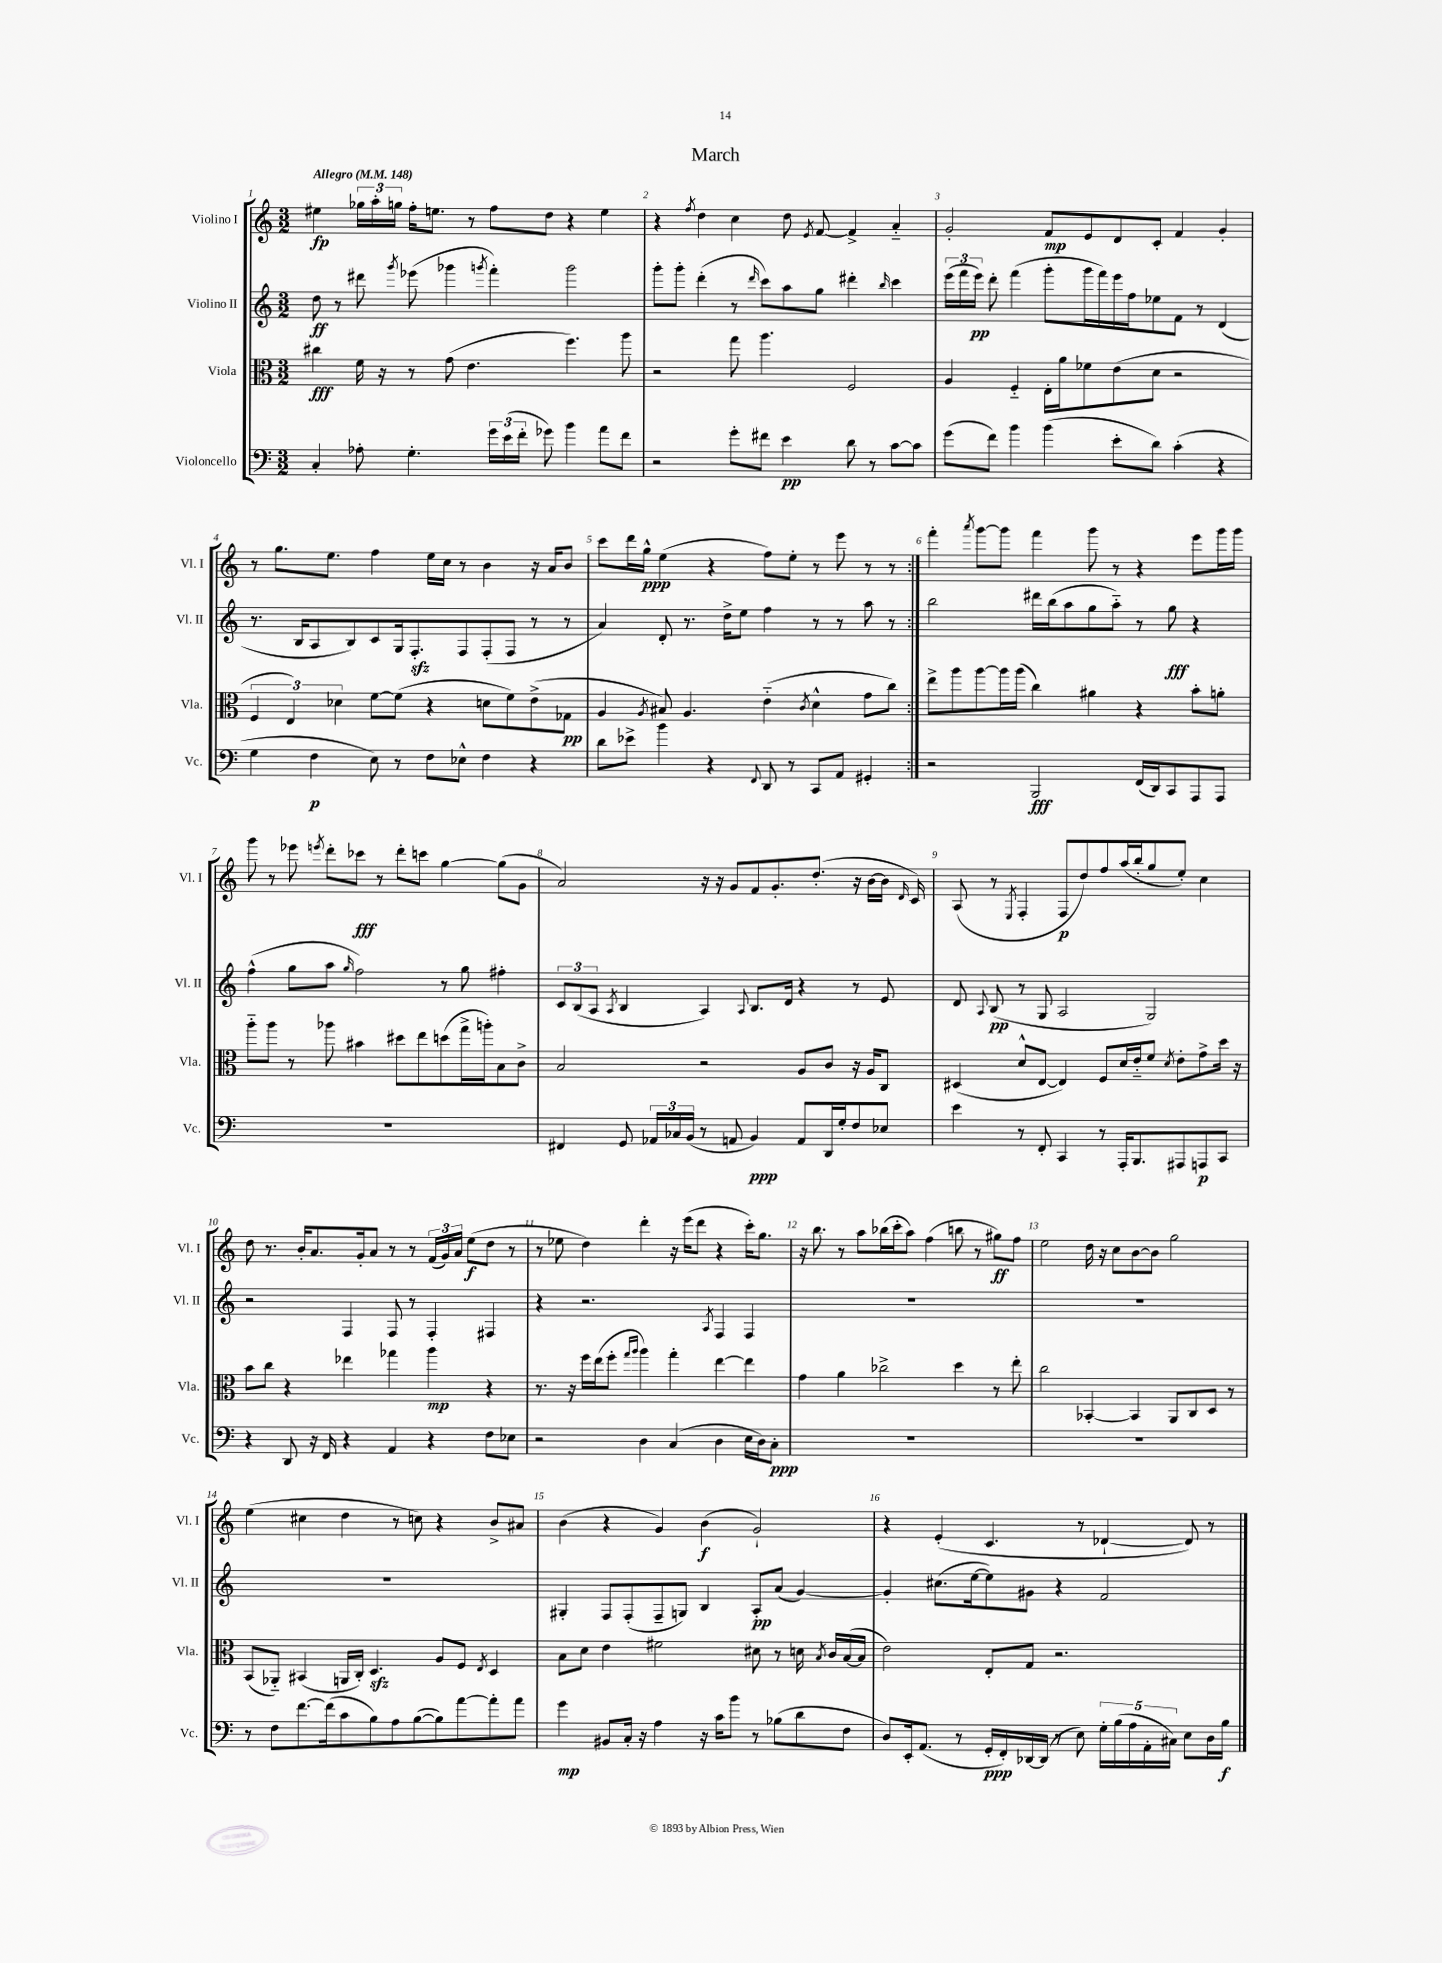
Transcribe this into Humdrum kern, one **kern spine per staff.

**kern	**kern	**kern	**kern
*staff4	*staff3	*staff2	*staff1
*clefF4	*clefC3	*clefG2	*clefG2
*k[]	*k[]	*k[]	*k[]
*M3/2	*M3/2	*M3/2	*M3/2
*MM148	*MM148	*MM148	*MM148
4C'	4cc#	8dd	4ee#
.	.	8r	.
8A-'	16f	8ddd#	24gg-
.	.	.	24aa'
.	16r	.	.
.	.	.	24gg
.	.	8qggg	.
4.G'	8r	(8eee-	16ff'
.	.	.	8.ee
.	(8g	4ggg-	.
.	4.e	.	8r
.	.	8qggg	.
24g	.	4fff')	8ff
(24e	.	.	.
24f'	.	.	.
8g-)	.	.	8dd
4b	4.ff)	2ggg	4r
8a	.	.	4ee
8f	8aa	.	.
=	=	=	=
2r	2r	8ggg'	4r
.	.	8ggg'	.
.	.	.	8qff
.	.	(4ddd'	4dd
8g'	8gg	8r	4cc
.	.	16qqddd	.
8f#	4.aa	8ccc)	.
4e	.	8aa	8dd
.	.	.	8qe
.	.	8gg	[8f
8d	2F	4ddd#'	4f^]
8r	.	.	.
.	.	16qqbb	.
[8c	.	4ccc	4a'~
8c]	.	.	.
=	=	=	=
(8g	4A	(24eee	2g'
.	.	24fff	.
.	.	24eee)	.
8f)	.	8ddd'	.
4b	4F'~	(4fff	.
(4b	16E'	8ggg'	8f
.	16a	.	.
.	8f-	16ggg	8e
.	.	16fff)	.
8e'	(8e	16eee	8d
.	.	16ff	.
8d)	8d	8ee-	8c'
(4c'	2r	8f	4f
.	.	8r	.
4r	.	(4d	4g'
=	=	=	=
4G	6F	8.r	8r
.	.	.	8.gg
.	6E)	.	.
.	.	16B	.
4F	.	8A	.
.	.	.	8.ee
.	6d-	.	.
.	.	8B)	.
8E)	[8f	8c	4ff
8r	(8f]	16G	.
.	.	8.F'	.
8F	4r	.	16ee
.	.	.	16cc
8E-^^	.	8F	8r
4F	8d	(8F'	4b
.	8f)	8F	.
4r	(8e^	8r	16r
.	.	.	16a
.	8G-	8r	8b
=	=	=	=
8d	4A	4a)	8ccc
8e-^	.	.	16ddd
.	.	.	16gg^^
.	8qA	.	.
4b	8B#)	8d'	(4ee
.	4.A	8.r	.
4r	.	.	4r
.	.	16dd^	.
.	.	8ee	.
8qqFF	.	.	.
8DD	(4e'~	4ff	8ff)
8r	.	.	8ee'
.	8qc	.	.
8CC	4d^^	8r	8r
8AA	.	8r	8eee
4GG#'	8g	8aa	8r
.	8cc)	8r	8r
=:|!	=:|!	=:|!	=:|!
2r	8ee^	2bb	4fff'
.	8aa	.	.
.	.	.	8qaaa
.	[8aa	.	[8ggg
.	16aa]	.	8ggg]
.	(16aa	.	.
2BBB	4cc)	16ddd#	4fff
.	.	(16bb	.
.	.	8aa	.
.	4a#	8gg	8ggg
.	.	8aa'~)	8r
(16FF	4r	8r	4r
16DD)	.	.	.
8CC	.	8gg	.
8AAA	8b'	4r	8eee
8AAA	8a'	.	16ggg
.	.	.	16ggg
=	=	=	=
1.r	8aa'~	(4ff^^	8ggg
.	8aa	.	8r
.	8r	8gg	8eee-
.	.	.	8qeee
.	8aa-	8aa	8ddd'
.	.	16qqgg	.
.	4b#	2ff)	8ccc-
.	.	.	8r
.	8dd#	.	8ddd'
.	8ee	.	8ccc
.	(8dd	8r	[4gg
.	16gg^	8gg	.
.	16aa')	.	.
.	8B	4ff#'	(8gg]
.	8c^	.	8g
=	=	=	=
4FF#	2B	12c	2a)
.	.	(12B	.
.	.	12A	.
.	.	8qA	.
8GG	.	4B	.
24AA-	.	.	.
24C-	.	.	.
(24BB	.	.	.
8r	2r	4A)	16r
.	.	.	16r
8AA	.	.	8g
.	.	8qqA	.
4BB)	.	8.B	8f
.	.	.	8.g'
.	.	16d	.
8AA	8A	4r	.
.	.	.	(8.dd'
16DD	8c	.	.
16G'	.	.	.
8F	16r	8r	16r
.	16A	.	[16b
8E-	8C	8e	16b]
.	.	.	16qqd
.	.	.	16c)
=	=	=	=
4e	(4D#	8d	(8A
.	.	8qqA	.
.	.	(8B	8r
.	.	.	8qE
8r	8d^^	8r	4F'
8FF'	[8E	8G	.
4CC	4E])	2A	8F
.	.	.	8dd)
8r	8F	.	8ff
16AAA'	16d	.	(16aa
8.BBB	16e'~	.	16bb'
.	8f	2G)	8gg
.	8qd	.	.
8AAA#	8e'	.	8ee')
8AAA	8g^	.	4cc
8CC	16dd	.	.
.	16r	.	.
=	=	=	=
4r	8b	2r	8dd
.	8cc	.	8.r
8DD	4r	.	.
.	.	.	16b'
16r	.	.	8.a
16FF	.	.	.
4r	4ee-	4F	.
.	.	.	16g'
.	.	.	8a
4AA	4gg-	8F	8r
.	.	8r	8r
4r	4aa	4F'	(24f
.	.	.	24g)
.	.	.	24a
.	.	.	(8ee
8F	4r	4F#	8dd
8E-	.	.	8r
=	=	=	=
2r	8.r	4r	8r
.	.	.	8ee-
.	16r	.	.
.	16ff	2.r	4dd)
.	(16ee	.	.
.	8ff'	.	.
.	16qqgg	.	.
.	16qqaa	.	.
4D	4aa)	.	4ddd'
(4C	4gg'	.	16r
.	.	.	(16eee
.	.	.	8ddd
.	.	8qA	.
4D	[4ee	4F	4r
16E	4ee]	4F	16ccc')
16D)	.	.	8.gg
8C'	.	.	.
=	=	=	=
1.r	4g	1.r	16r
.	.	.	8.bb
.	4a	.	8r
.	.	.	8aa
.	2cc-^	.	(16bb-
.	.	.	16ccc'
.	.	.	8aa)
.	.	.	(4ff
.	4dd	.	8bb
.	.	.	8r
.	8r	.	8gg#)
.	8ee'	.	8ff
=	=	=	=
1.r	2cc	1.r	2ee
.	[4BB-'	.	16dd
.	.	.	16r
.	.	.	8cc
.	4BB-]	.	[8b
.	.	.	8b]
.	8AA	.	2gg
.	8C	.	.
.	8D	.	.
.	8r	.	.
=	=	=	=
8r	(8BB	1.r	(4ee
8F	8AA-'~)	.	.
[8.f	(4BB#	.	4cc#
(16f]	.	.	.
8c	16AA	.	4dd
.	16C')	.	.
8B)	4.D	.	.
8A	.	.	8r
([8B	.	.	8cc)
8B])	8A	.	4r
[8a	8F	.	.
.	8qE	.	.
8a']	4D	.	8b^
8a	.	.	8a#
=	=	=	=
4g	8B	4G#'	(4b
.	8d	.	.
8BB#	4e	8F	4r
16C'	.	(8F'	.
16r	.	.	.
4A	2f#	8F~	4g)
.	.	8G)	.
16r	.	4B	(4b
16c	.	.	.
8b	.	.	.
8r	8d#	8A'	2g`)
(8B-	8r	(8a	.
8d	16d	[4g)	.
.	8qB	.	.
.	16c	.	.
8F	([16B	.	.
.	16B]	.	.
=	=	=	=
8D)	2e)	4g']	4r
16EE'	.	.	.
(8.AA	.	.	.
.	.	(8.cc#	(4e'
8r	.	.	.
.	.	[16ee	.
16GG'	8E'	8ee])	4.c
16FF')	.	.	.
[16DD-	8G	8g#	.
(16DD-]	.	.	.
8r	2.r	4r	.
8E)	.	.	8r
20G'	.	2f	[4d-`
(20B	.	.	.
20A	.	.	.
20AA'	.	.	.
20C#)	.	.	.
8E	.	.	8d-])
16D	.	.	8r
16B	.	.	.
==	==	==	==
*-	*-	*-	*-
